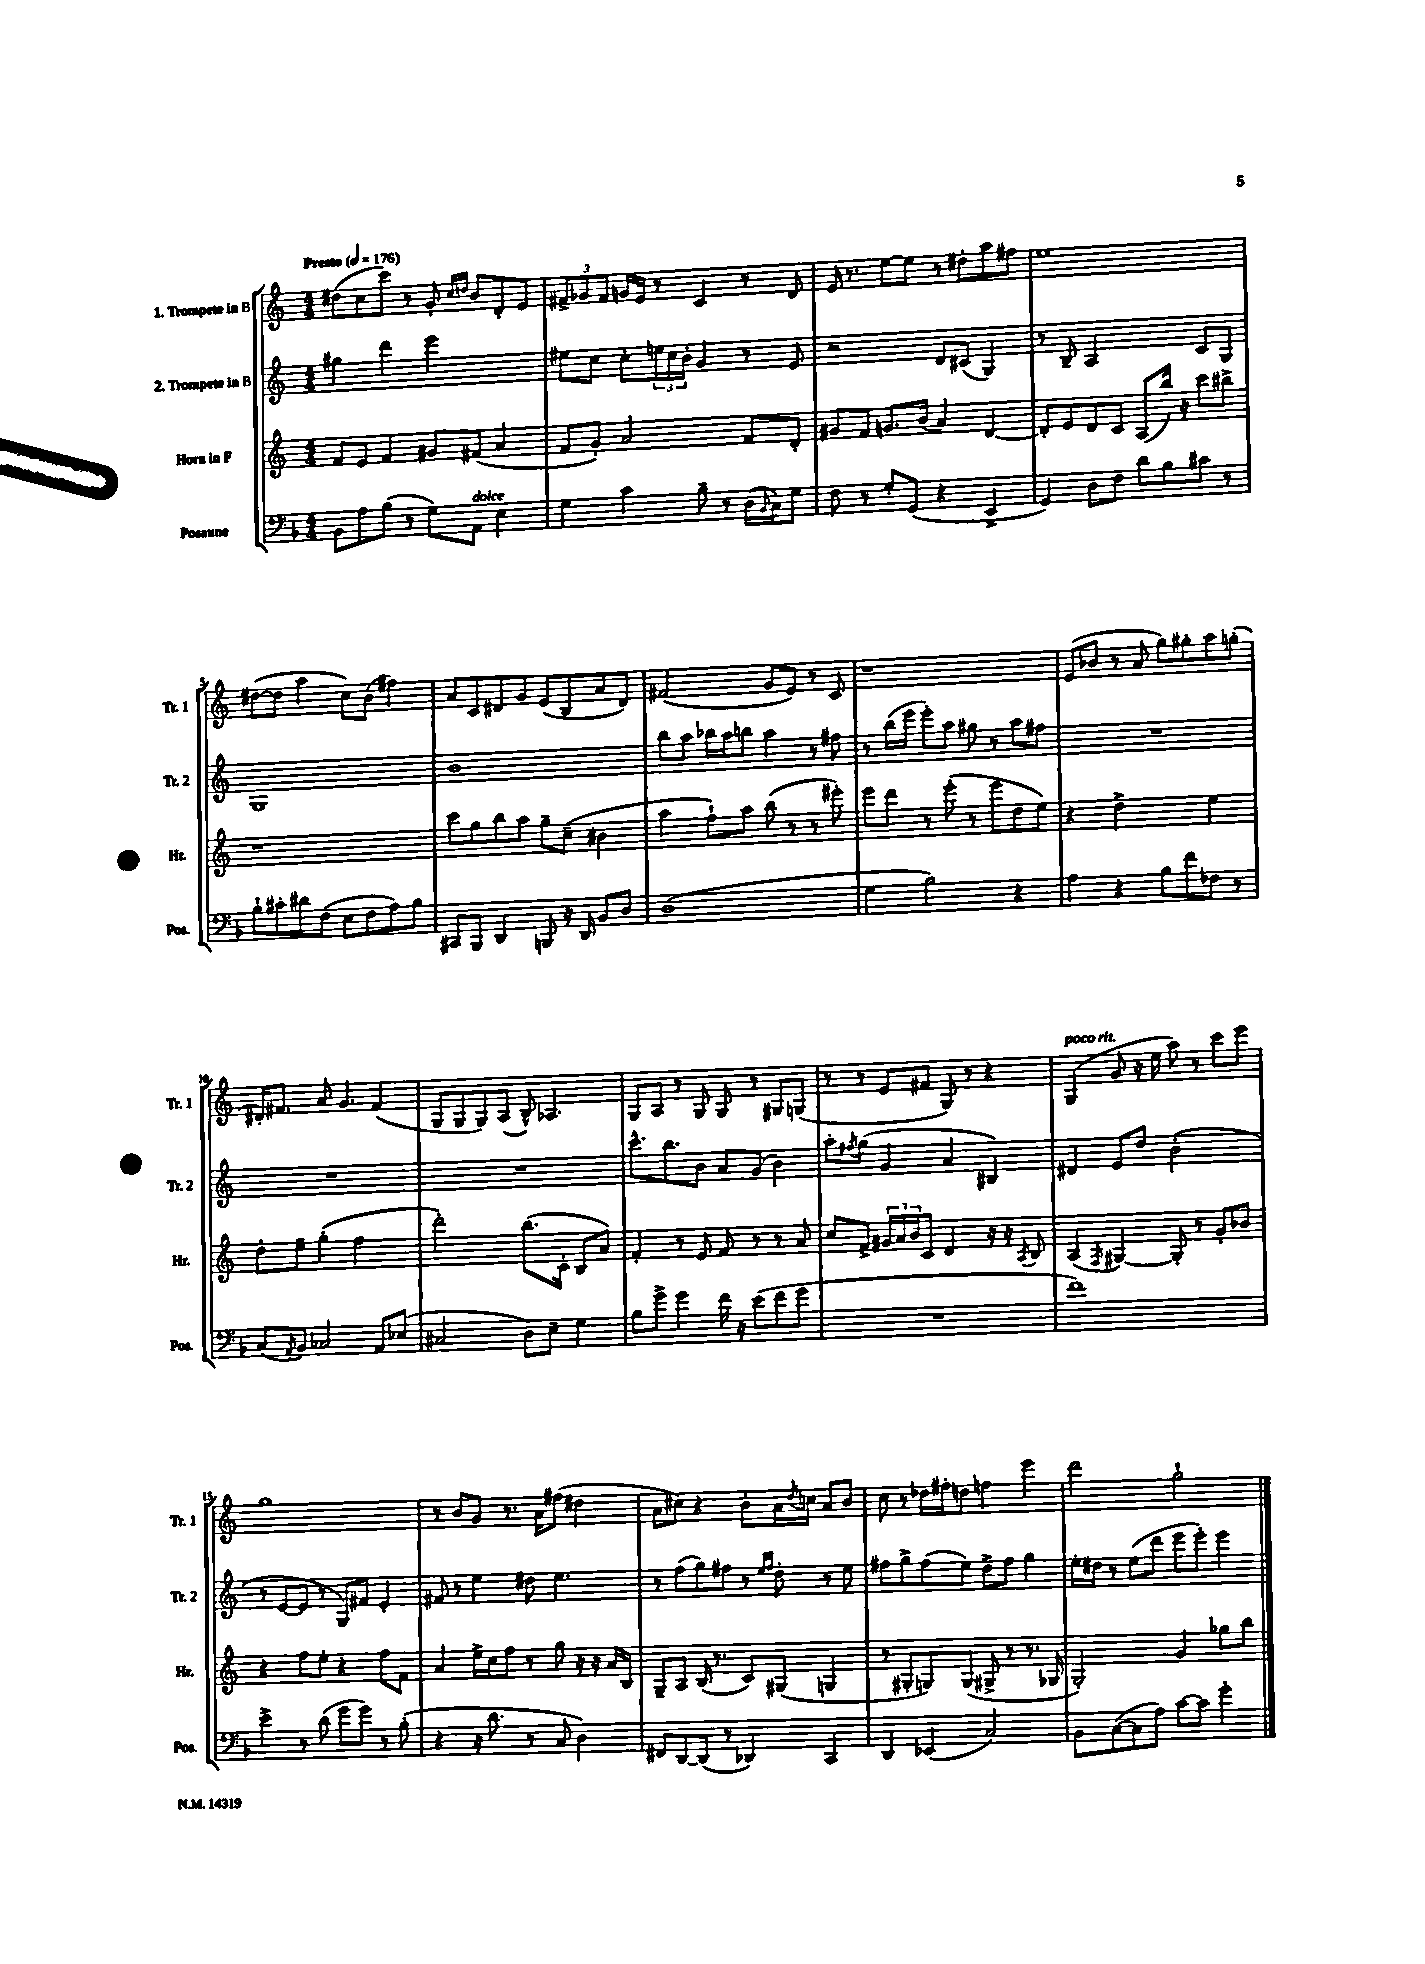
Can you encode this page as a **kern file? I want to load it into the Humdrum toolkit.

**kern	**kern	**kern	**kern
*staff4	*staff3	*staff2	*staff1
*clefF4	*clefG2	*clefG2	*clefG2
*k[b-]	*k[]	*k[]	*k[]
*M4/4	*M4/4	*M4/4	*M4/4
*MM176	*MM176	*MM176	*MM176
8BB-	8f	4gg#	(8dd#
8A	8e	.	8cc
(8B-	4f	4ddd	8ccc)
8r	.	.	8r
8G)	8g#	2eee	8g'
.	.	.	16qqcc
.	.	.	16qqdd
8AA	(8f#	.	8b
4E	4a	.	8d'
.	.	.	8e
=	=	=	=
4G	8f	8ee#	12f#^
.	.	.	12g-
.	8g')	8cc	.
.	.	.	12f#
4c	2a	8cc'	16g
.	.	.	16e
.	.	24ee	8r
.	.	24cc	.
.	.	24b'	.
8B-~	.	4g	4c
8r	.	.	.
(16D	8f	8r	8r
8qqBB-	.	.	.
16C)	.	.	.
8G	8d'	8e	8d
=	=	=	=
8F	8g#	2r	16e
.	.	.	8.r
8r	8f	.	.
8G'	8.g	.	[8ee
(8GG	.	.	8ee]
.	(16b	.	.
4r	4a)	8d	8r
.	.	(8c#	8dd#'
4EE^	[4d	4G)	8aa
.	.	.	8ff#
=	=	=	=
4GG)	8d']	8r	1ee
.	8e	8B~	.
8D	8d	2A	.
8F	8c	.	.
8d	(8A	.	.
8B-	16bb)	.	.
.	16r	.	.
8c#	8ccc	8c	.
8r	8bb#^	8G	.
=	=	=	=
8B-`	1r	1G	([8dd#
8c#'	.	.	8dd#]
8d#	.	.	4aa
(8F	.	.	.
8E	.	.	8cc)
8F	.	.	(8b
8A)	.	.	4ff#)
8B-	.	.	.
=	=	=	=
8CC#	8ccc	1b	8a
8BBB-	8gg	.	8c
4DD	8bb	.	8d#
.	8aa	.	8g
8BBB	8gg~	.	(8e
16r	(8cc~	.	8B
16DD	.	.	.
8BB-	4b#	.	8a
8D	.	.	8d#)
=	=	=	=
(1D	4aa	8bb	(2f#
.	.	8aa	.
.	8ff`)	16bb-	.
.	.	16aa	.
.	8aa	8bb	.
.	(8bb	4aa	8g
.	8r	.	8e)
.	8r	8r	8r
.	8eee#')	8ff#	8c
=	=	=	=
4G	8eee	8r	1r
.	8ddd	(16bb	.
.	.	16eee	.
2B-)	8r	8eee')	.
.	(8eee'	8aa	.
.	8r	8gg#	.
.	8eee	8r	.
4r	8dd	8aa	.
.	8ee)	8ff#	.
=	=	=	=
4A	4r	1r	(8e
.	.	.	8b-
4r	2dd^	.	8r
.	.	.	8a
8B-	.	.	8gg)
8f	.	.	8gg#'
8F-	4ee	.	8aa
8r	.	.	(8gg'
=	=	=	=
(8C	8dd'	1r	16d#')
.	.	.	8.f#
8qAA	.	.	.
8BB-)	8ee~	.	.
2C-	(4gg'	.	8a
.	.	.	4.g
.	2ff	.	.
8AA	.	.	(4f#
(8E-	.	.	.
=	=	=	=
2C#	2ddd')	1r	8G
.	.	.	8G
.	.	.	8G)
.	.	.	(8A
8D)	(8.bb	.	8B^^)
8E~	.	.	4.A-
.	16c'	.	.
4G	8B	.	.
.	8a)	.	.
=	=	=	=
8B-	4f'	8.ccc^^	8G
8g^	.	.	8A
.	.	8.bb	.
4g	8r	.	8r
.	8e	8b	8G
16f	8f	8a	8G
16r	.	.	.
(8e	8r	(8g	8r
8f	8r	4b)	8G#
8g	8a	.	(8G
=	=	=	=
1r	8cc	8aa'	8r
.	.	8qff#	.
.	8f^	(8gg	8r
.	24g#	4g	8e
.	24a	.	.
.	24b	.	.
.	8c	.	8f#
.	4d	4a	8G)
.	.	.	8r
.	16r	4B#)	4r
.	16r	.	.
.	8qA	.	.
.	8B	.	.
=	=	=	=
1f)	(4A	4d#	(4G
.	8qF	.	.
.	[4G#)	8e	8g
.	.	8dd	16r
.	.	.	16ee
.	8G#']	(2b'	8aa)
.	8r	.	8r
.	8g'	.	8ccc
.	8b-	.	8eee
=	=	=	=
4e^	4r	8r	1gg
.	.	[8e	.
8r	8ff	8e]	.
(8d	8ee'	8r	.
8g	4r	8G)	.
8g)	.	8f#	.
8r	8ff	4e'	.
(8B-'	8f	.	.
=	=	=	=
4r	4a	8f#	8r
.	.	8r	8b
16r	16ee^	4ee	8g
8.d	16cc	.	.
.	8ff	.	8.r
8r	8r	8dd#	.
.	.	.	16a
8C	8gg	4.ee	(8ff#
4D)	16r	.	4dd#
.	16r	.	.
.	16a	.	.
.	16B	.	.
=	=	=	=
8FF#	8G~	8r	8a
[8DD	8A	(8ff	8cc#)
(8DD]	(16B	8gg)	4r
.	8.r	.	.
8r	.	8ff#	.
4DD-)	8c)	8r	8b'
.	.	16qqee	.
.	.	16qqff#	.
.	(8G#	8dd'	16a
.	.	.	8qdd
.	.	.	16cc
4CC	4G	8r	8a
.	.	8ee	8b
=	=	=	=
4DD	8r	8ff#	8cc
.	8G#'	8gg^	8r
(4EE-	8G)	(8ff#	16dd-
.	.	.	16ff#'
.	(8G	8ee)	8dd
2C)	8G#^	8dd^	4ff
.	8r	8ff#	.
.	8.r	4gg	4eee
.	16G-	.	.
=	=	=	=
8BB-	2G')	16ee'	2ddd
.	.	16dd#	.
([8C	.	8r	.
8C]	.	(8ee	.
8A)	.	8ddd	.
[8c	4g	8eee	2gg`
8c]	.	8eee')	.
4g'	8gg-	4eee	.
.	8bb	.	.
==	==	==	==
*-	*-	*-	*-
